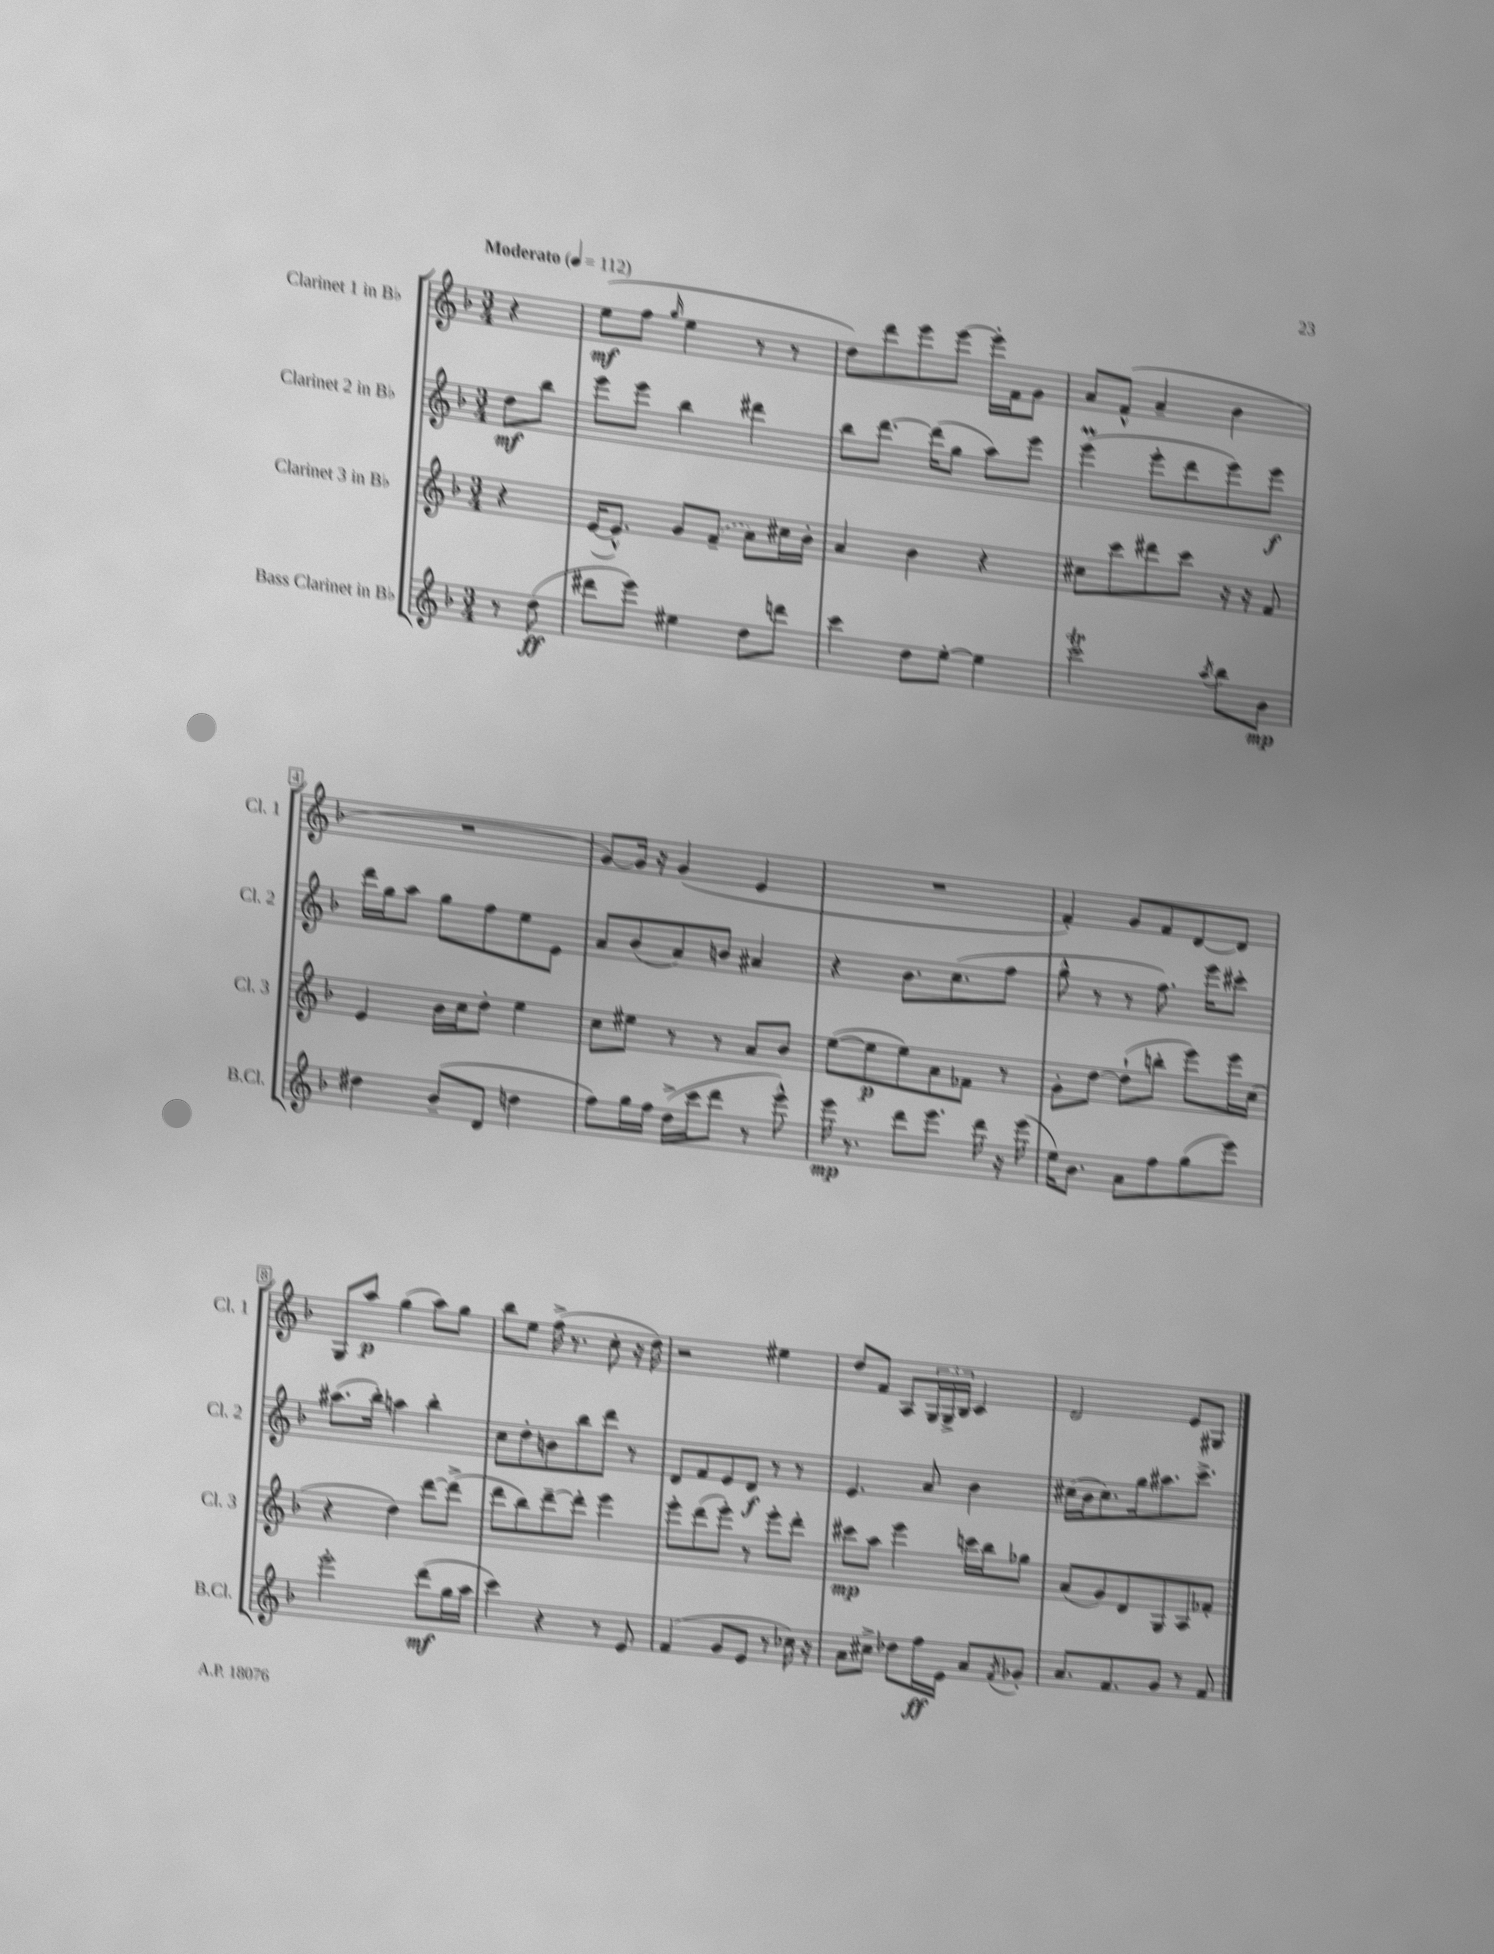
<<
\new StaffGroup <<
\new Staff = "s0" \with { instrumentName = "Clarinet 1 in Bb" shortInstrumentName = "Cl. 1" } {
    \clef treble \key f \major \numericTimeSignature \time 3/4 \partial 4 \tempo "Moderato" 4 = 112
    r4 |
    e''8\mf( f''8 \grace { g''16 } e''4 r8 r8 |
    d''8) d'''8 e'''8 e'''8~ e'''16-. f'16 g'8 |
    a'8 f'8-^( a'4-- bes'4 |
    R2. |
    g'8~) g'16 r16 g'4( e'4 |
    R2. |
    f'4-.) g'8 f'8 d'8~ d'8 |
    g8 a''8\p g''4( a''8) g''8 |
    bes''8 e''8 f''16->( r8. c''8-. r16 d''16) |
    r2 eis''4 |
    d''8 f'8 a8 \tuplet 3/2 { g16 g16-> bes16 } c'4 |
    d'2 e'8 gis8 \bar "|." |
}
\new Staff = "s1" \with { instrumentName = "Clarinet 2 in Bb" shortInstrumentName = "Cl. 2" } {
    \clef treble \key f \major \numericTimeSignature \time 3/4 \partial 4
    d''8\mf bes''8 |
    e'''8 e'''8 bes''4 dis'''4 |
    bes''8 d'''8.~ d'''16( g''8 a''8) e'''8 |
    e'''4\prall( e'''8-. d'''8 e'''8) e'''8\f |
    d'''16 g''16 a''8 g''8 f''8 e''8 e'8 |
    a'8 bes'8( a'8) b'8 ais'4 |
    r4 bes'8. c''8.( f''8 |
    g''8-^ r8 r8 f''8.) e'''16 cis'''8-. |
    ais''8.( bes''16-.) a''4 bes''4-. |
    c''8 d''8-. b'8 bes''8 d'''8 r8 |
    d'8 f'8 e'8 d'8\f r8 r8 |
    e'4. a'8 bes'4 |
    cis''16( bes'16 cis''8.) g''16 ais''8. c'''8.-> \bar "|." |
}
\new Staff = "s2" \with { instrumentName = "Clarinet 3 in Bb" shortInstrumentName = "Cl. 3" } {
    \clef treble \key f \major \numericTimeSignature \time 3/4 \partial 4
    r4 |
    e'16~( e'8.-^) g'8 \once \slurDashed f'8--( a'8) cis''16 bes'16-. |
    a'4 bes'4 r4 |
    cis''8 c'''8 dis'''8 c'''8 r16 r16 f'8 |
    e'4 bes'16 c''16 d''8-. e''4 |
    c''8 eis''8 r8 r8 a'8 bes'8 |
    e''8~( e''8\p e''8) a'8 fes'8 r8 |
    g'8-. d''8~ d''8-!( b''8-. e'''8) e'''16 c''16( |
    r4 d''4) d'''8~ d'''8->( |
    d'''8 bes''8) d'''8~-- d'''8-. e'''4 |
    e'''8-. d'''8( e'''8-.) r8 e'''8-. d'''8-. |
    cis'''8\mp a''8 e'''4 c'''16 bes''16 ges''8 |
    a'8( g'8) d'8 g8 a8 fes'8-. \bar "|." |
}
\new Staff = "s3" \with { instrumentName = "Bass Clarinet in Bb" shortInstrumentName = "B.Cl." } {
    \clef treble \key f \major \numericTimeSignature \time 3/4 \partial 4
    r8 d''8\ff( |
    dis'''8 e'''8) eis''4 d''8 d'''8 |
    c'''4 d''8 e''8~-. e''4 |
    c'''2\trill \acciaccatura { a''8 } bes''8 bes'8\mp |
    dis''4 bes'8--( d'8 d''4 |
    f''8) g''16 f''16 d''16->( c'''16 d'''8 r8 e'''8-^) |
    e'''16\mp r8. d'''8 e'''8. d'''16 r16 e'''16( |
    e''16) bes'8. a'8 f''8 g''8( e'''8) |
    e'''2-. d'''8\mf( g''16 a''16 |
    c'''4) r4 r8 e'8 |
    f'4( g'8 e'8 r8 ces''16) r16 |
    a'8 cis''8-> des''8 f''16\ff e'16 a'8 \acciaccatura { f'8 } ges'8-. |
    a'8. f'8. g'8 r8 f'8 \bar "|." |
}
>>
>>
\layout { \context { \Score \override BarNumber.stencil = #(make-stencil-boxer 0.1 0.3 ly:text-interface::print) } }
